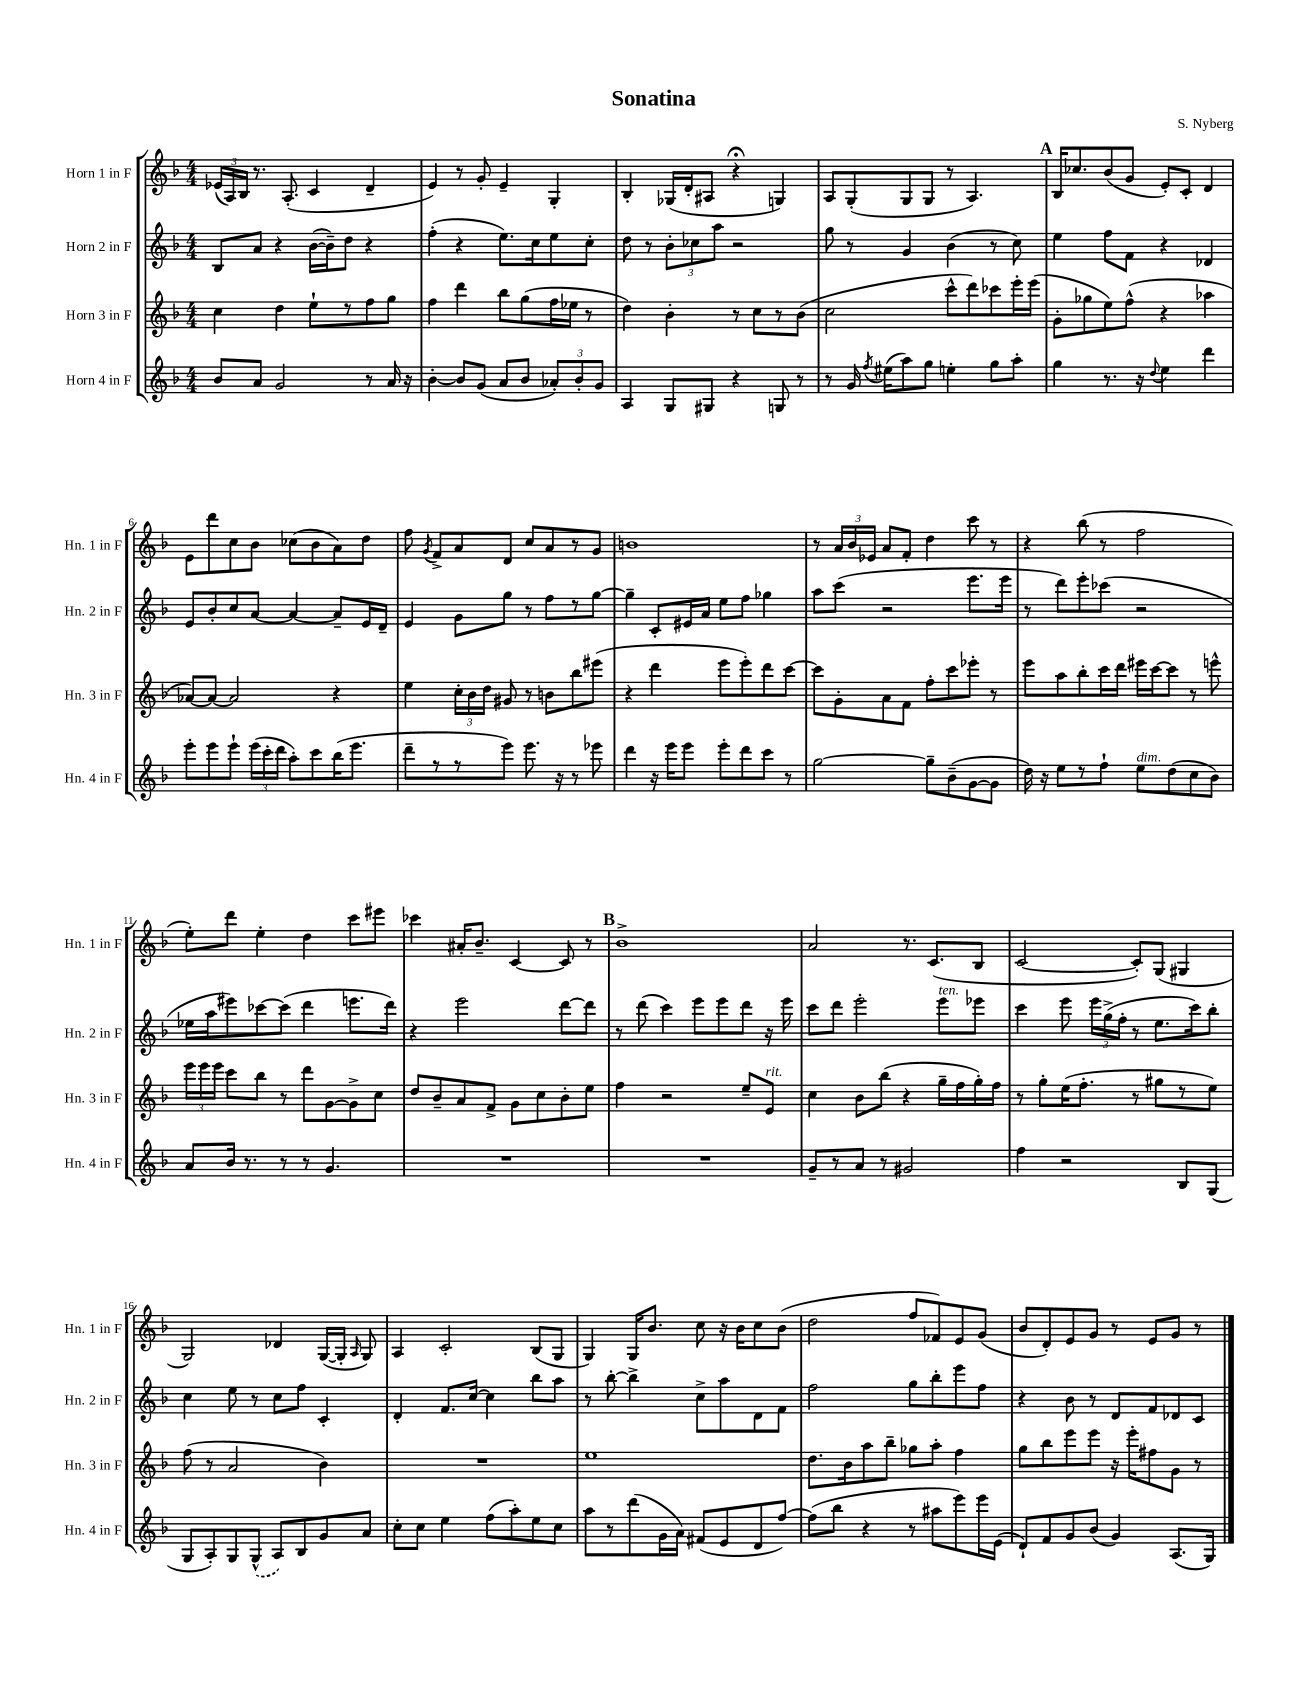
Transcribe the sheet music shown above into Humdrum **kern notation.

**kern	**kern	**kern	**kern
*staff4	*staff3	*staff2	*staff1
*clefG2	*clefG2	*clefG2	*clefG2
*k[b-]	*k[b-]	*k[b-]	*k[b-]
*M4/4	*M4/4	*M4/4	*M4/4
8b-	4cc	8B-	(24e-
.	.	.	24A)
.	.	.	24B-
8a	.	8a	8.r
2g	4dd	4r	.
.	.	.	(8.A'
.	8ee`	([16b-	4c
.	.	16b-~])	.
.	8r	8dd	.
8r	8ff	4r	4d~
16a	8gg	.	.
16r	.	.	.
=	=	=	=
[4b-'	4ff	(4ff'	4e)
8b-]	4ddd	4r	8r
(8g	.	.	8g'
8a	8bb-	8.ee)	4e~
8b-	(8gg	.	.
.	.	16cc	.
12a-')	16ff	8ee	4G'
.	16ee-	.	.
12b-'	.	.	.
.	8r	8cc'	.
12g	.	.	.
=	=	=	=
4A	4dd)	8dd	4B-'
.	.	8r	.
8G	4b-'	12b-'	(16G-
.	.	.	16d'
.	.	12cc-	.
8G#	.	.	8A#
.	.	12aa	.
4r	8r	2r	4r;
.	8cc	.	.
8G	8r	.	4G)
8r	(8b-	.	.
=	=	=	=
8r	2cc	8gg	8A
16g	.	8r	(8G'
8qff	.	.	.
(16ee#	.	.	.
8aa)	.	4g	8G
8gg	.	.	8G
4ee'	8ccc^^	(4b-	8r
.	8ddd)	.	4.A)
8gg	8ccc-	8r	.
8aa'	16eee'	8cc)	.
.	(16eee	.	.
=	=	=	=
4gg	8g'	4ee	16B-
.	.	.	8.cc-
.	8gg-	.	.
8.r	8ee)	8ff	(8b-
.	(8ff^^	8f	8g
16r	.	.	.
8qqdd	.	.	.
4ee	4r	4r	8e')
.	.	.	8c'
4ddd	4aa-	4d-	4d
=	=	=	=
8eee'	[8a-)	8e	8e
8eee	8a-_	8b-'	8ddd
8eee`	2a-]	8cc	8cc
(24eee	.	[8a	8b-
24ccc'	.	.	.
24ddd	.	.	.
8aa')	.	4a_	(8cc-
8ccc	.	.	8b-
(16bb-	4r	8a~]	8a)
8.eee	.	.	.
.	.	16e	8dd
.	.	16d~	.
=	=	=	=
8ddd~	4ee	4e	8ff
.	.	.	8qg
8r	.	.	8f^
8r	24cc'	8g	8a
.	24b-	.	.
.	24dd	.	.
8eee)	8g#	8gg	8d
8.eee	8r	8r	8cc
.	8b	8ff	8a
16r	.	.	.
8r	8bb-	8r	8r
8eee-	(8eee#	[8gg	8g
=	=	=	=
4ddd	4r	4gg~]	1b
16r	4ddd	8c'	.
16eee	.	.	.
8eee	.	16e#	.
.	.	16a	.
8eee'	8eee	8ee	.
8ddd	8eee')	8ff	.
8ccc	8ddd	4gg-	.
8r	[8ccc	.	.
=	=	=	=
[2gg	8ccc]	8aa	8r
.	8g'	(8ccc	24a
.	.	.	24b-
.	.	.	24e-
.	8a	2r	8a
.	8f	.	8f'
8gg~]	8ff'	.	4dd
(8b-~	8ccc	.	.
[8g	8eee-'	8.eee	8ccc
8g]	8r	.	8r
.	.	16eee	.
=	=	=	=
16dd)	8eee	8r	4r
16r	.	.	.
8ee	8aa	8ddd)	.
8r	8bb-'	8eee'	(8bb-
8ff`	16ccc	(8ccc-	8r
.	16ddd	.	.
8ee	16eee#	2r	2ff
.	[16ccc	.	.
(8dd	8ccc]	.	.
8cc	8r	.	.
8b-)	8eee^^	.	.
=	=	=	=
8a	24eee	16ee-	8ee')
.	24eee	.	.
.	.	16aa	.
.	24eee	.	.
16b-	8ccc	8eee#)	8ddd
8.r	.	.	.
.	8bb-	[8ccc-	4ee'
8r	8r	(8ccc-]	.
8r	8ddd	4ddd	4dd
4.g	[8g	.	.
.	8g^]	8.eee	8ccc
.	8cc	.	8eee#
.	.	16ddd)	.
=	=	=	=
1r	8dd	4r	4ccc-
.	8b-~	.	.
.	8a	2eee	16a#'
.	.	.	8.b-~
.	8f^	.	.
.	8g	.	[4c
.	8cc	.	.
.	8b-'	[8ddd	8c]
.	8ee	8ddd]	8r
=	=	=	=
1r	4ff	8r	1b-^
.	.	(8ddd	.
.	2r	4ccc)	.
.	.	8eee	.
.	.	8eee	.
.	8ee~	8ddd	.
.	8e	16r	.
.	.	16eee	.
=	=	=	=
8g~	4cc	8ccc	2a
8r	.	8ddd	.
8a	8b-	2eee'	.
8r	(8bb-	.	.
2g#	4r	.	8.r
.	.	.	(8.c
.	16gg~	8eee	.
.	16ff	.	.
.	16gg')	8eee-	8B-
.	16ff	.	.
=	=	=	=
4ff	8r	4ccc	[2c
.	8gg'	.	.
2r	(16ee	8eee	.
.	8.ff'	.	.
.	.	24eee	.
.	.	(24gg^	.
.	.	24ff'	.
.	8r	8r	8c'])
.	8gg#	8.ee	(8G
8B-	8r	.	4G#
.	.	16ccc)	.
(8G	8ee)	8bb-'	.
=	=	=	=
8G	(8ff	4cc	2G)
8A')	8r	.	.
8G	2a	8ee	.
(8G^^	.	8r	.
8A)	.	8cc	4d-
8B-	.	8ff	.
8g	4b-)	4c'	([16G
.	.	.	16G']
.	.	.	16qqA
8a	.	.	8G)
=	=	=	=
8cc'	1r	4d'	4A
8cc	.	.	.
4ee	.	8.f	2c'
.	.	[16cc	.
(8ff	.	4cc]	.
8aa')	.	.	.
8ee	.	8bb-	(8B-
8cc	.	8aa	8G
=	=	=	=
8aa	1ee	8r	4G)
8r	.	[8bb-'	.
(8ddd	.	4bb-^]	16G
.	.	.	8.b-
16g	.	.	.
16a)	.	.	.
(8f#	.	8cc^	8cc
8e	.	8aa	16r
.	.	.	16b-
8d	.	8d	8cc
[8ff)	.	8f	(8b-
=	=	=	=
(8ff]	8.dd	2ff	2dd
8bb-	.	.	.
.	16b-	.	.
4r	8aa	.	.
.	8bb-~	.	.
8r	8gg-	8gg	8ff
8aa#	8aa'	8bb-'	8f-)
8eee)	4ff	8eee	8e
16eee	.	8ff	(8g
(16e	.	.	.
=	=	=	=
8d`)	8gg	4r	8b-
8f	8bb-	.	8d')
8g	8eee	8b-	8e
(8b-	8eee	8r	8g
4g)	16r	8d	8r
.	16eee'	.	.
.	8ff#	8f	8e
(8.A	8g	8d-	8g
.	8r	8c	8r
16G)	.	.	.
==	==	==	==
*-	*-	*-	*-
